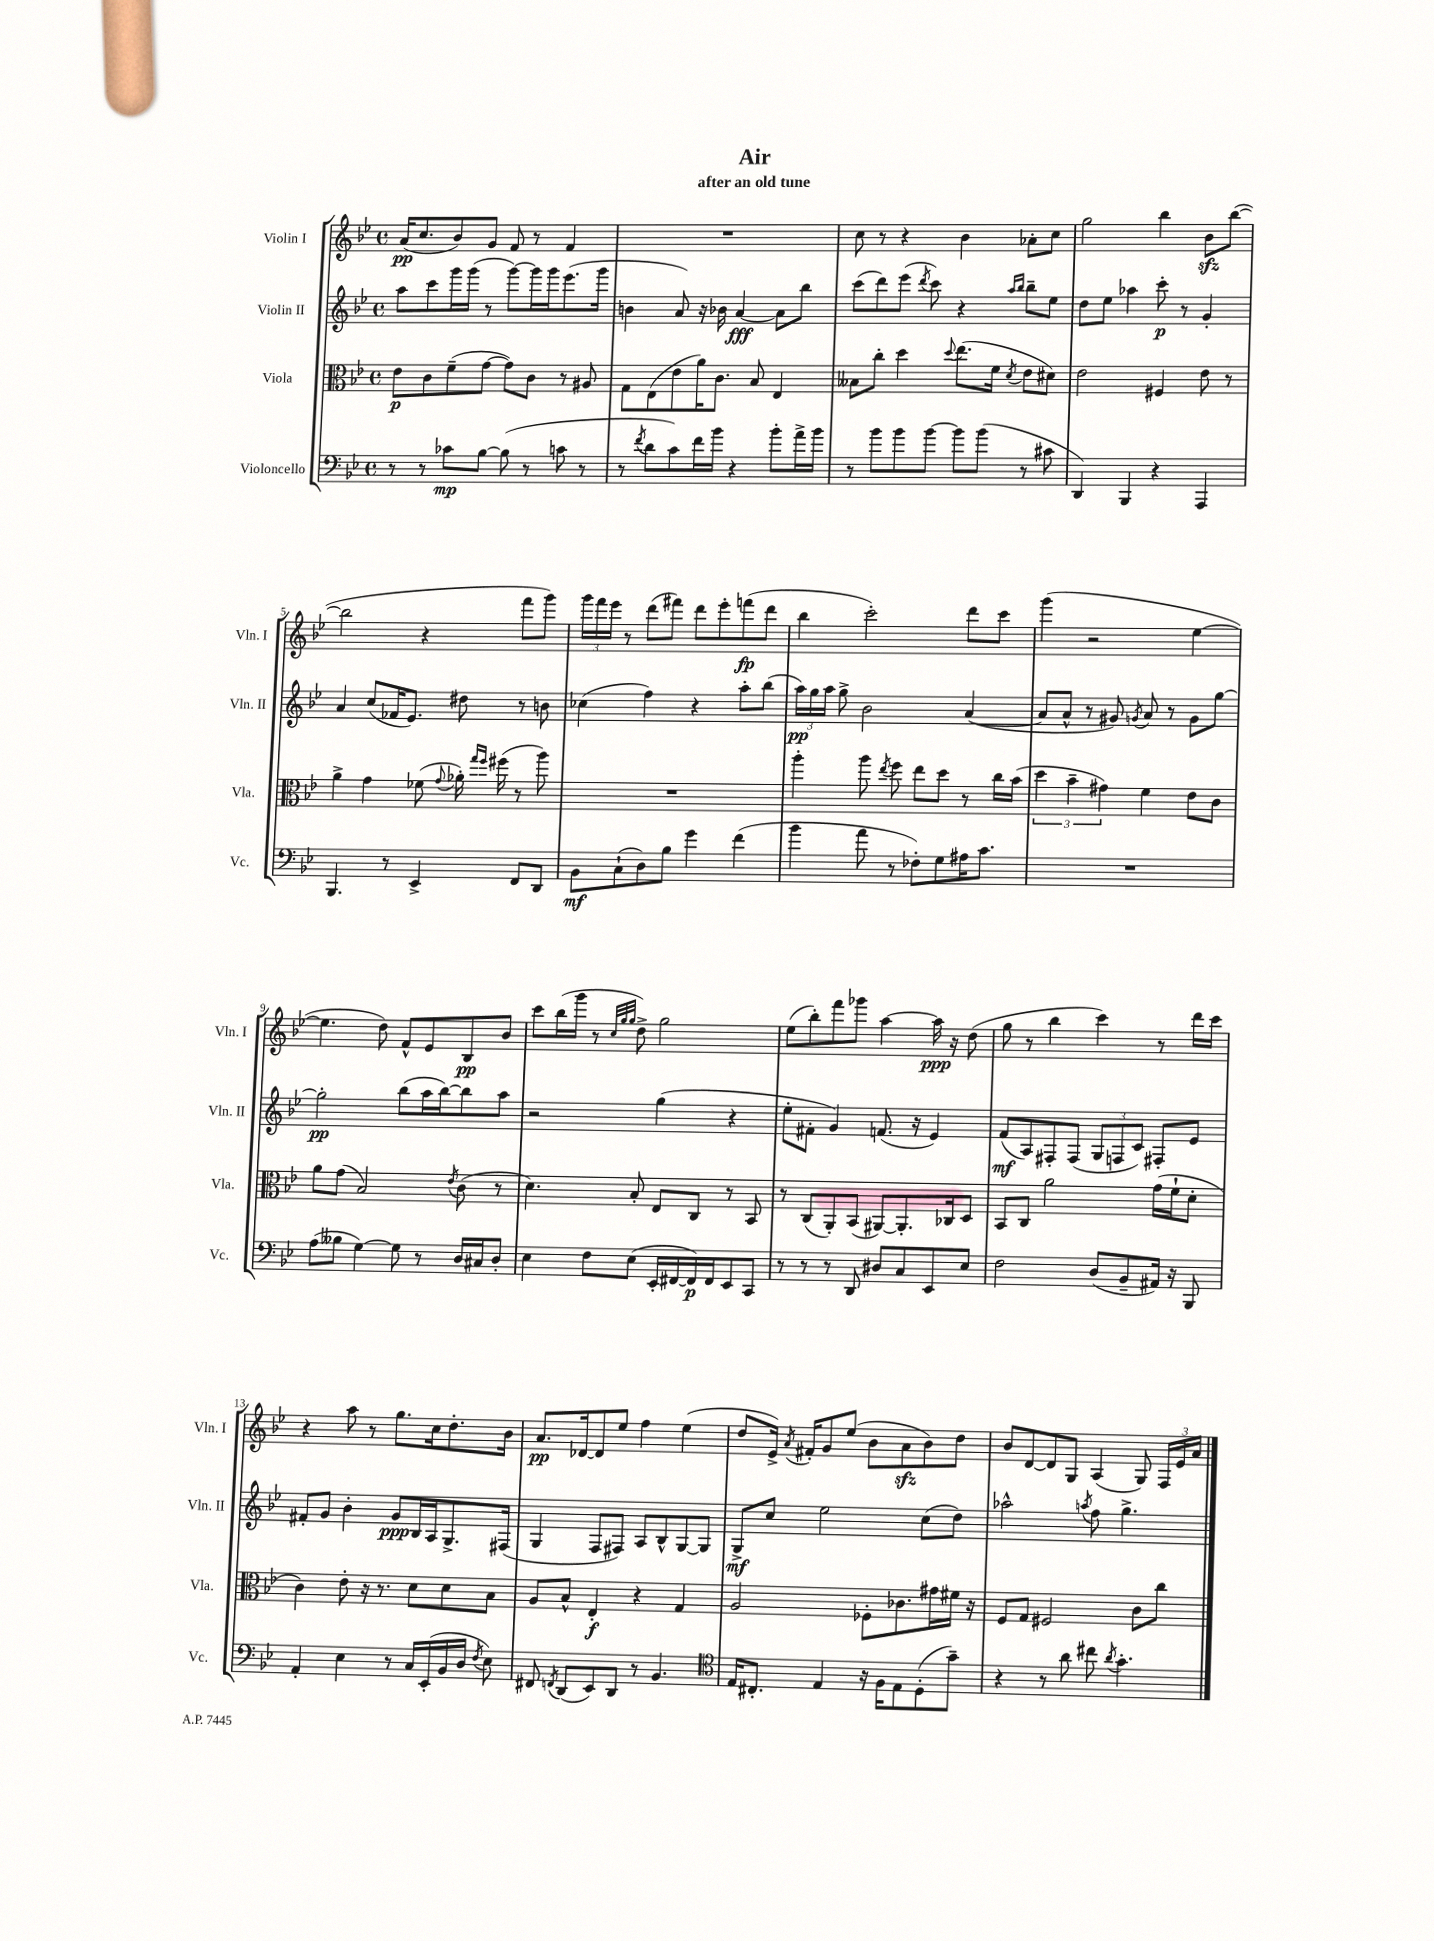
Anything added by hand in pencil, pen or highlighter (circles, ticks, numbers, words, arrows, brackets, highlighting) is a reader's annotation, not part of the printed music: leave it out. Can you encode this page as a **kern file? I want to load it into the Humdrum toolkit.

**kern	**dynam	**kern	**dynam	**kern	**dynam	**kern	**dynam
*part4	*part4	*part3	*part3	*part2	*part2	*part1	*part1
*staff4	*staff4	*staff3	*staff3	*staff2	*staff2	*staff1	*staff1
*I"Violoncello	*	*I"Viola	*	*I"Violin II	*	*I"Violin I	*
*I'Vc.	*	*I'Vla.	*	*I'Vln. II	*	*I'Vln. I	*
*clefF4	*	*clefC3	*	*clefG2	*	*clefG2	*
*k[b-e-]	*	*k[b-e-]	*	*k[b-e-]	*	*k[b-e-]	*
*M4/4	*	*M4/4	*	*M4/4	*	*M4/4	*
*met(c)	*	*met(c)	*	*met(c)	*	*met(c)	*
=1	=1	=1	=1	=1	=1	=1	=1
8r	.	8e-\L	p	8aa\L	.	(16a/KL	pp
.	.	.	.	.	.	8.cc/	.
8r	.	8c\	.	8ccc\	.	.	.
8c-X\L	mp	(8f~\	.	16ggg\L	.	8b-/)	.
.	.	.	.	(16ggg\JJ	.	.	.
[8B-\J	.	[8g\J	.	8r	.	8g/J	.
(8B-\]	.	8g\L])	.	[8ggg\L)	.	8f/	.
8r	.	8c\J	.	16ggg\L]	.	8r	.
.	.	.	.	16ggg\J	.	.	.
8cn\	.	8r	.	(8.eee-\	.	4f/	.
8r	.	8A#X/	.	.	.	.	.
.	.	.	.	16ggg\Jk	.	.	.
=2	=2	=2	=2	=2	=2	=2	=2
8r	.	8G\L	.	4bn\	.	1r	.
8qf/	.	.	.	.	.	.	.
8d\L	.	(8E-\	.	.	.	.	.
8c\)	.	8e-\	.	8a/)	.	.	.
16f\L	.	16a\K)	.	16r	.	.	.
16b-\JJ	.	8.c\J	.	16b-X\	.	.	.
4r	.	.	.	[4a/	fff	.	.
.	.	8B-/	.	.	.	.	.
8b-'\L	.	4E-/	.	8a\L]	.	.	.
16a^\L	.	.	.	8bb-\J	.	.	.
16b-\JJ	.	.	.	.	.	.	.
=3	=3	=3	=3	=3	=3	=3	=3
8r	.	8B--X\L	.	(8ccc\L	.	8cc\	.
8b-\L	.	8cc'\J	.	8ddd\)	.	8r	.
8b-\	.	4dd\	.	(8eee-\J	.	4r	.
.	.	.	.	8qddd/	.	.	.
[8b-\J	.	.	.	8ccc\)	.	.	.
.	.	8qqdd/	.	.	.	.	.
8b-\L]	.	(8.ee-\L	.	4r	.	4b-\	.
(8b-\J	.	.	.	.	.	.	.
.	.	16f\Jk	.	.	.	.	.
.	.	.	.	16qqaa/LL	.	.	.
.	.	8qd/	.	16qqbb-/JJ	.	.	.
8r	.	8e-\L	.	8bb-~\L	.	8a-X'\L	.
8c#X\	.	8d#X\J)	.	8ee-\J	.	8cc\J	.
=4	=4	=4	=4	=4	=4	=4	=4
4DD/)	.	2e-\	.	8dd\L	.	2gg\	.
.	.	.	.	8ee-\J	.	.	.
4BBB-/	.	.	.	4aa-X\	.	.	.
4r	.	4F#X/	.	8ccc'\	p	4bb-\	.
.	.	.	.	8r	.	.	.
4AAA/	.	8e-\	.	4g'/	.	8b-zz\L	.
.	.	8r	.	.	.	([8bb-\J	.
!!LO:LB:g=z
=5	=5	=5	=5	=5	=5	=5	=5
4.BBB-/	.	4a^\	.	4a/	.	2bb-\]	.
.	.	4g\	.	(8cc/L	.	.	.
8r	.	.	.	16f-X/K	.	.	.
.	.	.	.	8.e-/J)	.	.	.
4EE-^/	.	(8f-X\	.	.	.	4r	.
.	.	8qqg/	.	.	.	.	.
.	.	16a-X'\)	.	8dd#X\	.	.	.
.	.	16qqgg/LL	.	.	.	.	.
.	.	16qqff/JJ	.	.	.	.	.
.	.	(16ff#X\	.	.	.	.	.
8FF/L	.	8r	.	8r	.	8fff\L	.
8DD/J	.	8aa\)	.	8bn\	.	8ggg\J)	.
=6	=6	=6	=6	=6	=6	=6	=6
8BB-\L	mf	1r	.	(4cc-X\	.	24ggg\LL	.
.	.	.	.	.	.	24fff\	.
.	.	.	.	.	.	24eee-\JJ	.
(8C`\	.	.	.	.	.	8r	.
8D\)	.	.	.	4ff\)	.	(8ddd\L	.
8B-\J	.	.	.	.	.	8fff#X\J)	.
4g\	.	.	.	4r	.	8ddd\L	.
.	.	.	.	.	.	8eee-'\	.
(4f\	.	.	.	8aa'\L	.	(8fffn\	fp
.	.	.	.	(8bb-\J	.	8ddd\J	.
=7	=7	=7	=7	=7	=7	=7	=7
4b-\	.	4aa'\	.	24aa\LL)	pp	4bb-\	.
.	.	.	.	24gg\	.	.	.
.	.	.	.	24aa\JJ	.	.	.
.	.	.	.	8gg^\	.	.	.
8a\	.	8aa\	.	2b-\	.	2ccc'\)	.
.	.	8qee-/	.	.	.	.	.
8r	.	8ff\	.	.	.	.	.
8F-X'\L)	.	8ee-\L	.	.	.	.	.
8G\	.	8dd\J	.	.	.	.	.
16A#X\K	.	8r	.	([4a/	.	8ddd\L	.
8.c\J	.	.	.	.	.	.	.
.	.	16cc\LL	.	.	.	8ccc\J	.
.	.	(16b-\JJ	.	.	.	.	.
=8	=8	=8	=8	=8	=8	=8	=8
1r	.	6dd\	.	8a/L]	.	(4ggg\	.
.	.	.	.	8a^^/J	.	.	.
.	.	6b-~\	.	.	.	.	.
.	.	.	.	8r	.	2r	.
.	.	6g#X\)	.	.	.	.	.
.	.	.	.	8g#X/)	.	.	.
.	.	.	.	8qgn/	.	.	.
.	.	4f\	.	8a/	.	.	.
.	.	.	.	8r	.	.	.
.	.	8e-\L	.	8g\L	.	[4ee-\	.
.	.	8c\J	.	[8gg\J	.	.	.
!!LO:LB:g=z
=9	=9	=9	=9	=9	=9	=9	=9
(8A\L	.	8a\L	.	2gg'\]	pp	4.ee-\]	.
8B--X\J	.	(8g\J	.	.	.	.	.
[4G\)	.	2B-/)	.	.	.	.	.
.	.	.	.	.	.	8dd\)	.
8G\]	.	.	.	(8bb-\L	.	8f^^/L	.
8r	.	.	.	16aa\L	.	8e-/	.
.	.	.	.	[16bb-\J)	.	.	.
.	.	8qe-/	.	.	.	.	.
16D/LL	.	(8c\	.	8bb-\]	.	8B-/	pp
16C#X/J	.	.	.	.	.	.	.
8D'/J	.	8r	.	8aa\J	.	8b-/J	.
=10	=10	=10	=10	=10	=10	=10	=10
4E-\	.	4.d\)	.	2r	.	8ccc\L	.
.	.	.	.	.	.	(16bb-\L	.
.	.	.	.	.	.	16ggg\JJ	.
8F\L	.	.	.	.	.	8r	.
.	.	.	.	.	.	32qqcc/LLL	.
.	.	.	.	.	.	32qqgg/	.
.	.	.	.	.	.	32qqgg/JJJ	.
(8E-\J	.	8B-'/	.	.	.	8dd^\)	.
16EE-'/LL	.	8E-/L	.	(4gg\	.	2gg\	.
[16FF#X/	.	.	.	.	.	.	.
16FF#/])	p	8C/J	.	.	.	.	.
16FF#/J	.	.	.	.	.	.	.
8EE-/	.	8r	.	4r	.	.	.
8CC/J	.	8BB-/	.	.	.	.	.
=11	=11	=11	=11	=11	=11	=11	=11
8r	.	8r	.	8ee-'\L	.	(8ee-\L	.
8r	.	(8C/L	.	8f#X'\J	.	8bb-'\)	.
8r	.	8AA'/)	.	4g/)	.	8fff\	.
8DD/	.	(8BB-/J	.	.	.	8ggg-X\J	.
8D#X/L	.	[8AA#X/L)	.	(8.fn/	.	[4aa\	.
8C/	.	8.AA#'/]	.	.	.	.	.
.	.	.	.	16r	.	.	.
8EE-/	.	.	.	4e-/)	.	16aa\]	ppp
.	.	16C-X/k	.	.	.	16r	.
8E-/J	.	8D/J	.	.	.	(8dd\	.
=12	=12	=12	=12	=12	=12	=12	=12
2F\	.	8BB-/L	.	(8f/L	mf	8gg\	.
.	.	8C/J	.	8A/)	.	8r	.
.	.	2a\	.	8F#X'/	.	4bb-\	.
.	.	.	.	(8F#/J	.	.	.
(8D/L	.	.	.	12G/L	.	4ccc\)	.
.	.	.	.	12Fn/	.	.	.
8BB-~/	.	.	.	.	.	.	.
.	.	.	.	12c/J)	.	.	.
16AA#X/Jk)	.	(16g\LL	.	8F#X'/L	.	8r	.
16r	.	16f`\J	.	.	.	.	.
8BBB-/	.	8d'\J	.	8e-/J	.	16ddd\LL	.
.	.	.	.	.	.	16ccc\JJ	.
!!LO:LB:g=z
=13	=13	=13	=13	=13	=13	=13	=13
4AA'/	.	4c\)	.	8f#X'/L	.	4r	.
.	.	.	.	8g/J	.	.	.
4E-\	.	8e-'\	.	4b-'\	.	8aa\	.
.	.	16r	.	.	.	8r	.
.	.	8.r	.	.	.	.	.
8r	.	.	.	8g/L	ppp	8.gg\L	.
16C/LL	.	8d\L	.	16B-/L	.	.	.
(16EE-'/	.	.	.	16A/J	.	16cc\k	.
16BB-/	.	8d\	.	8.G^/	.	8.dd'\	.
16D/JJ	.	.	.	.	.	.	.
8qF/	.	.	.	.	.	.	.
8E-\)	.	8B-\J	.	.	.	.	.
.	.	.	.	(16F#X/Jk	.	16b-\Jk	.
=14	=14	=14	=14	=14	=14	=14	=14
8FF#X/	.	8A/L	.	4G/	.	8.a/L	pp
8qFFn/	.	.	.	.	.	.	.
(8DD/L	.	8B-^^/J	.	.	.	.	.
.	.	.	.	.	.	[16d-X/k	.
8EE-/)	.	4E-'/	f	8F/L	.	8d-/]	.
8DD/J	.	.	.	8F#X/J)	.	8ee-/J	.
8r	.	4r	.	8A/L	.	4ff\	.
4.BB-/	.	.	.	8B-^^/	.	.	.
.	.	4G/	.	[8G/	.	(4ee-\	.
.	.	.	.	8G/J]	.	.	.
=15	=15	=15	=15	=15	=15	=15	=15
*clefC4	*	*	*	*	*	*	*
16E-/KL	.	2A/	.	8G^/L	mf	8dd/L	.
8.C#X'/J	.	.	.	.	.	.	.
.	.	.	.	8cc/J	.	16e-^/Jk)	.
.	.	.	.	.	.	8qa/	.
.	.	.	.	.	.	16f#X'/KL	.
4E-/	.	.	.	2ee-\	.	8g/	.
.	.	.	.	.	.	(8ee-/J	.
16r	.	8F-X'\L	.	.	.	8b-\L	.
16F\KL	.	.	.	.	.	.	.
8E-\	.	8.c-X\	.	.	.	8azz\	.
(8D'\	.	.	.	(8cc\L	.	8b-\)	.
.	.	16g#X\L	.	.	.	.	.
8g~\J)	.	16f#X\JJ	.	8dd\J)	.	8dd\J	.
.	.	16r	.	.	.	.	.
=16	=16	=16	=16	=16	=16	=16	=16
4r	.	8F/L	.	2aa-X^^\	.	8b-/L	.
.	.	8G/J	.	.	.	[8d/	.
8r	.	2F#X/	.	.	.	8d/]	.
8a\	.	.	.	.	.	8G/J	.
.	.	.	.	8qaan/	.	.	.
8cc#X\	.	.	.	8ff\	.	(4A/	.
8qa/	.	.	.	.	.	.	.
4.g'\	.	.	.	4.gg^\	.	.	.
.	.	8c\L	.	.	.	8G/)	.
.	.	8cc\J	.	.	.	24F/LL	.
.	.	.	.	.	.	24e-/	.
.	.	.	.	.	.	24a/JJ	.
==	==	==	==	==	==	==	==
*-	*-	*-	*-	*-	*-	*-	*-
